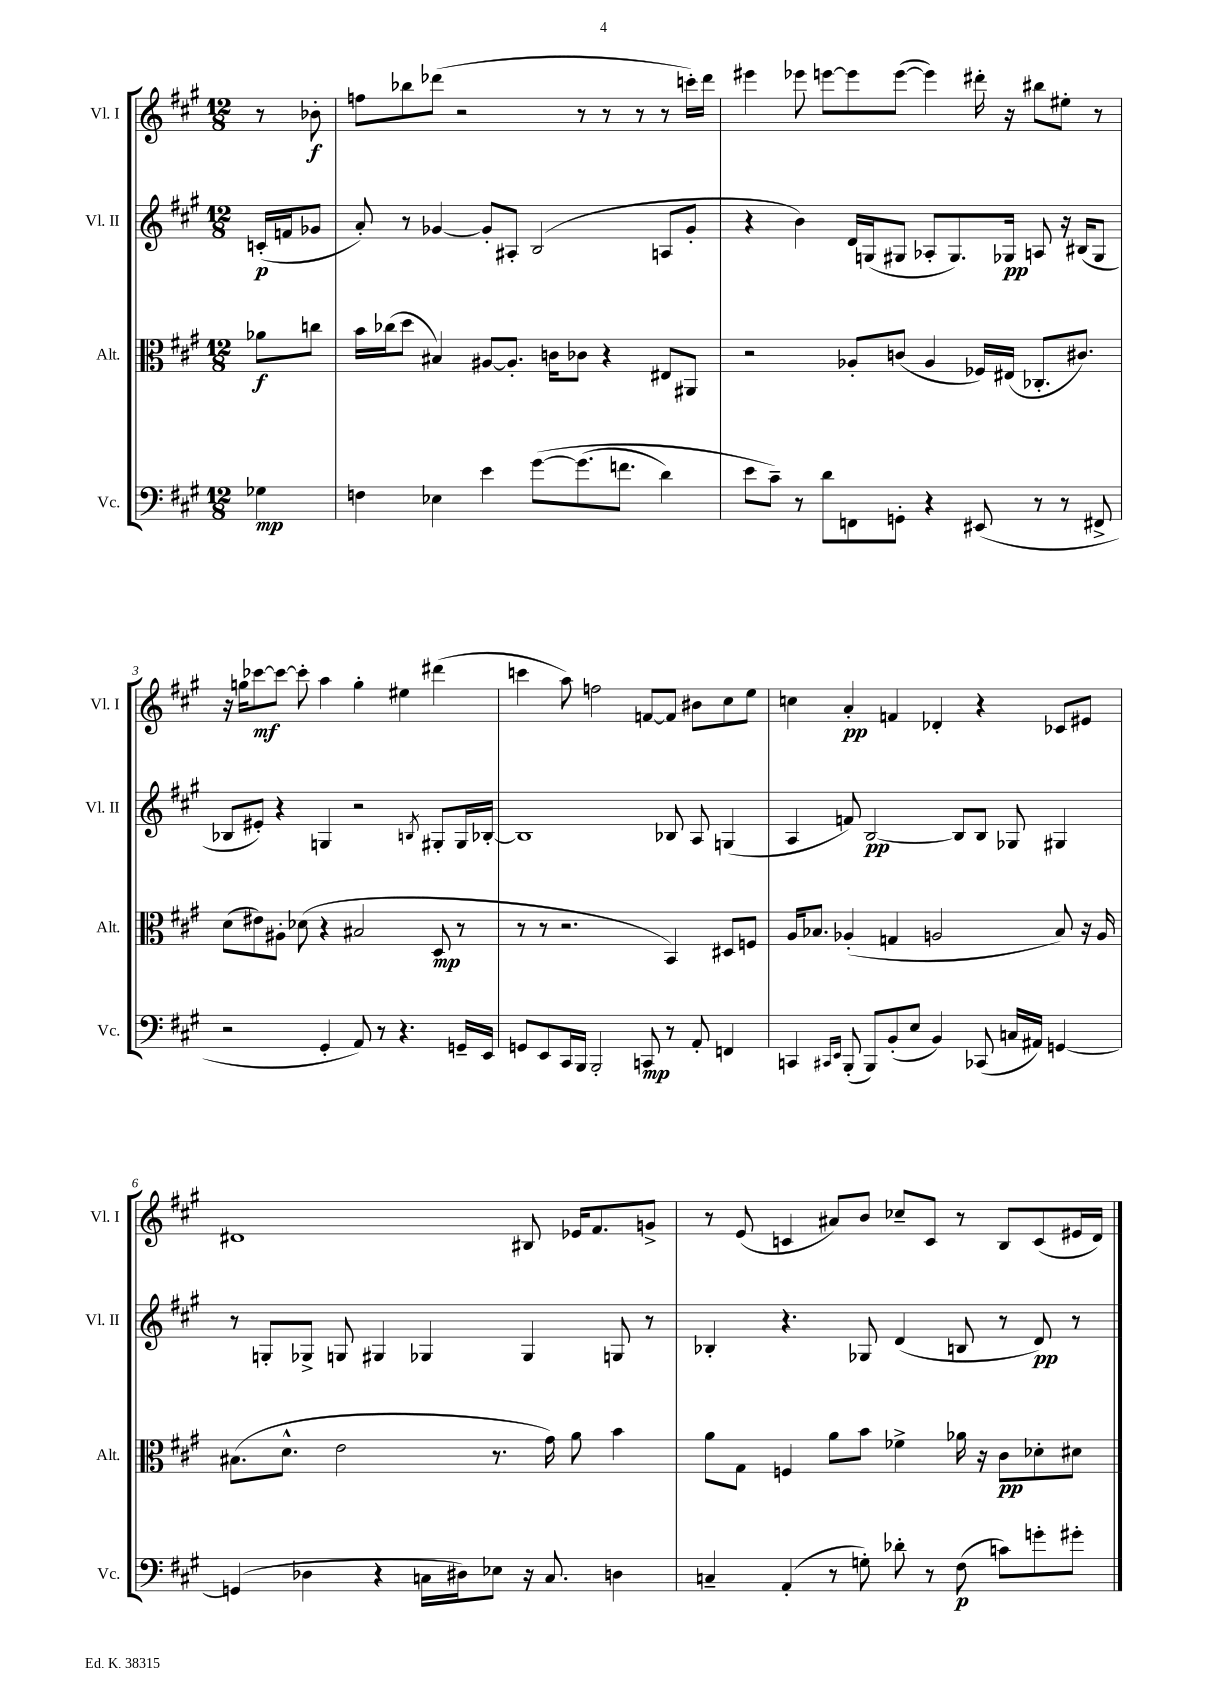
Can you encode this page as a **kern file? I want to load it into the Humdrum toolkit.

**kern	**dynam	**kern	**dynam	**kern	**dynam	**kern	**dynam
*part4	*part4	*part3	*part3	*part2	*part2	*part1	*part1
*staff4	*staff4	*staff3	*staff3	*staff2	*staff2	*staff1	*staff1
*I"Vc.	*	*I"Alt.	*	*I"Vl. II	*	*I"Vl. I	*
*I'Vc.	*	*I'Alt.	*	*I'Vl. II	*	*I'Vl. I	*
*clefF4	*	*clefC3	*	*clefG2	*	*clefG2	*
*k[f#c#g#]	*	*k[f#c#g#]	*	*k[f#c#g#]	*	*k[f#c#g#]	*
*M12/8	*	*M12/8	*	*M12/8	*	*M12/8	*
=	=	=	=	=	=	=	=
4G-X\	mp	8a-X\L	f	(16cn'/LL	p	8r	.
.	.	.	.	16fn/J	.	.	.
.	.	8ccn\J	.	8g-X/J	.	8b-X'\	f
=1	=1	=1	=1	=1	=1	=1	=1
4Fn\	.	16b\LL	.	8a'/)	.	8ffn\L	.
.	.	(16cc-X\J	.	.	.	.	.
.	.	8dd\J	.	8r	.	8bb-X\	.
4E-X\	.	4B#X/)	.	[4g-X/	.	(8ddd-X\J	.
.	.	.	.	.	.	2r	.
4e\	.	[8A#X/L	.	8g-'/L]	.	.	.
.	.	8.A#'/J]	.	8A#X'/J	.	.	.
([8g#\L	.	.	.	(2B/	.	.	.
.	.	16cn\KL	.	.	.	.	.
(8.g#\]	.	8c-X\J	.	.	.	8r	.
.	.	4r	.	.	.	8r	.
8.fn\J	.	.	.	.	.	.	.
.	.	.	.	.	.	8r	.
4d\)	.	8E#X/L	.	8An/L	.	8r	.
.	.	8AA#X/J	.	8g-'/J	.	16cccn'\LL)	.
.	.	.	.	.	.	16ddd-\JJ	.
=2	=2	=2	=2	=2	=2	=2	=2
8e\L	.	2r	.	4r	.	4eee#X\	.
8c#~\J)	.	.	.	.	.	.	.
8r	.	.	.	4b\)	.	8eee-X\	.
8d\L	.	.	.	.	.	[8eeen\L	.
8FFn\	.	8A-X'/L	.	16d/LL	.	8eee\]	.
.	.	.	.	(16Gn/J	.	.	.
8GGn'\J	.	(8cn/J	.	8G#X/J	.	([8eee\J	.
4r	.	4A-/	.	8A-X'/L	.	4eee\])	.
.	.	.	.	8.G#/)	.	.	.
(8EE#X/	.	16F-X/LL)	.	.	.	16ddd#X'\	.
.	.	(16E#X/JJ	.	16G-X/Jk	pp	16r	.
8r	.	8.C-X'/L	.	8An/	.	8bb#X\L	.
8r	.	.	.	16r	.	8ee#X'\J	.
.	.	8.c#X/J)	.	(16B#X/KL	.	.	.
8FF#X^/	.	.	.	8G-/J	.	8r	.
!!LO:LB:g=z
=3	=3	=3	=3	=3	=3	=3	=3
2r	.	(8d\L	.	8B-X/L	.	16r	.
.	.	.	.	.	.	16ggn\KL	.
.	.	8e#X\)	.	8e#X'/J)	.	[8ccc-X\	mf
.	.	8A#X'\J	.	4r	.	8ccc-\J_	.
.	.	(8d-X\	.	.	.	8ccc-'\]	.
4GG#'/	.	4r	.	4Gn/	.	4aa\	.
8AA/)	.	2B#X/	.	2r	.	4gg'\	.
8r	.	.	.	.	.	.	.
4.r	.	.	.	.	.	4ee#X\	.
.	.	.	.	8qBn/	.	.	.
.	.	8D/	mp	8G#X'/L	.	(4ddd#X\	.
16GGn~/LL	.	8r	.	16G#/L	.	.	.
16EE/JJ	.	.	.	[16B-X'/JJ	.	.	.
=4	=4	=4	=4	=4	=4	=4	=4
8GGn/L	.	8r	.	1B-]	.	4cccn\	.
8EE/	.	8r	.	.	.	.	.
16CC#/L	.	2.r	.	.	.	8aa\)	.
16BBB/JJ	.	.	.	.	.	.	.
2BBB'/	.	.	.	.	.	2ffn\	.
8CCn/	mp	.	.	.	.	[8fn/L	.
8r	.	4BB/)	.	8B-X/	.	8f/J]	.
8AA'/	.	.	.	8A/	.	8b#X\L	.
4FFn/	.	8D#X/L	.	(4Gn/	.	8cc#\	.
.	.	8Fn/J	.	.	.	8ee\J	.
=5	=5	=5	=5	=5	=5	=5	=5
4CCn/	.	16A/KL	.	4A/	.	4ccn\	.
.	.	8.B-X/J	.	.	.	.	.
16qqCC#X/LL	.	.	.	.	.	.	.
16qqEE/JJ	.	.	.	.	.	.	.
(8BBB'/	.	(4A-X'/	.	8fn/)	.	4a'/	pp
8BBB/L)	.	.	.	[2B/	pp	.	.
(8BB'/	.	4Gn/	.	.	.	4fn/	.
8E/J	.	.	.	.	.	.	.
4BB/)	.	2An/	.	.	.	4d-X'/	.
.	.	.	.	8B/L]	.	.	.
(8CC-X/	.	.	.	8B/J	.	4r	.
16Cn/LL	.	.	.	8G-X/	.	.	.
16AA#X/JJ)	.	.	.	.	.	.	.
[4GGn/	.	8B-/)	.	4G#X/	.	8c-X/L	.
.	.	16r	.	.	.	8e#X/J	.
.	.	16A/	.	.	.	.	.
!!LO:LB:g=z
=6	=6	=6	=6	=6	=6	=6	=6
(4GGn/]	.	(8.B#X\L	.	8r	.	1d#X	.
.	.	.	.	8Gn'/L	.	.	.
.	.	8.d^^\J	.	.	.	.	.
4D-X\	.	.	.	8G-X^/J	.	.	.
.	.	2e\	.	8Gn/	.	.	.
4r	.	.	.	4G#X/	.	.	.
16Cn\LL	.	.	.	4G-X/	.	.	.
16D#X\J)	.	.	.	.	.	.	.
8E-X\J	.	8.r	.	.	.	.	.
16r	.	.	.	4G-/	.	8B#X/	.
8.C/	.	16g#\)	.	.	.	.	.
.	.	8a\	.	.	.	16e-X/KL	.
.	.	.	.	.	.	8.f#/	.
4Dn\	.	4b\	.	8Gn/	.	.	.
.	.	.	.	8r	.	8gn^/J	.
=7	=7	=7	=7	=7	=7	=7	=7
4Cn~/	.	8a\L	.	4B-X'/	.	8r	.
.	.	8G#\J	.	.	.	(8e/	.
(4AA'/	.	4Fn/	.	4.r	.	4cn/	.
8r	.	8a\L	.	.	.	8a#X/L)	.
8Gn'\)	.	8b\J	.	8G-X/	.	8b/J	.
8d-X'\	.	4f-X^\	.	(4d/	.	8cc-X~/L	.
8r	.	.	.	.	.	8c/J	.
(8F#\	p	16a-X\	.	8Bn/	.	8r	.
.	.	16r	.	.	.	.	.
8cn\L)	.	8c#\L	pp	8r	.	8B/L	.
8gn'\	.	8d-X'\	.	8d/)	pp	(8c/	.
8g#X'\J	.	8d#X\J	.	8r	.	16e#X/L	.
.	.	.	.	.	.	16d/JJ)	.
==	==	==	==	==	==	==	==
*-	*-	*-	*-	*-	*-	*-	*-
